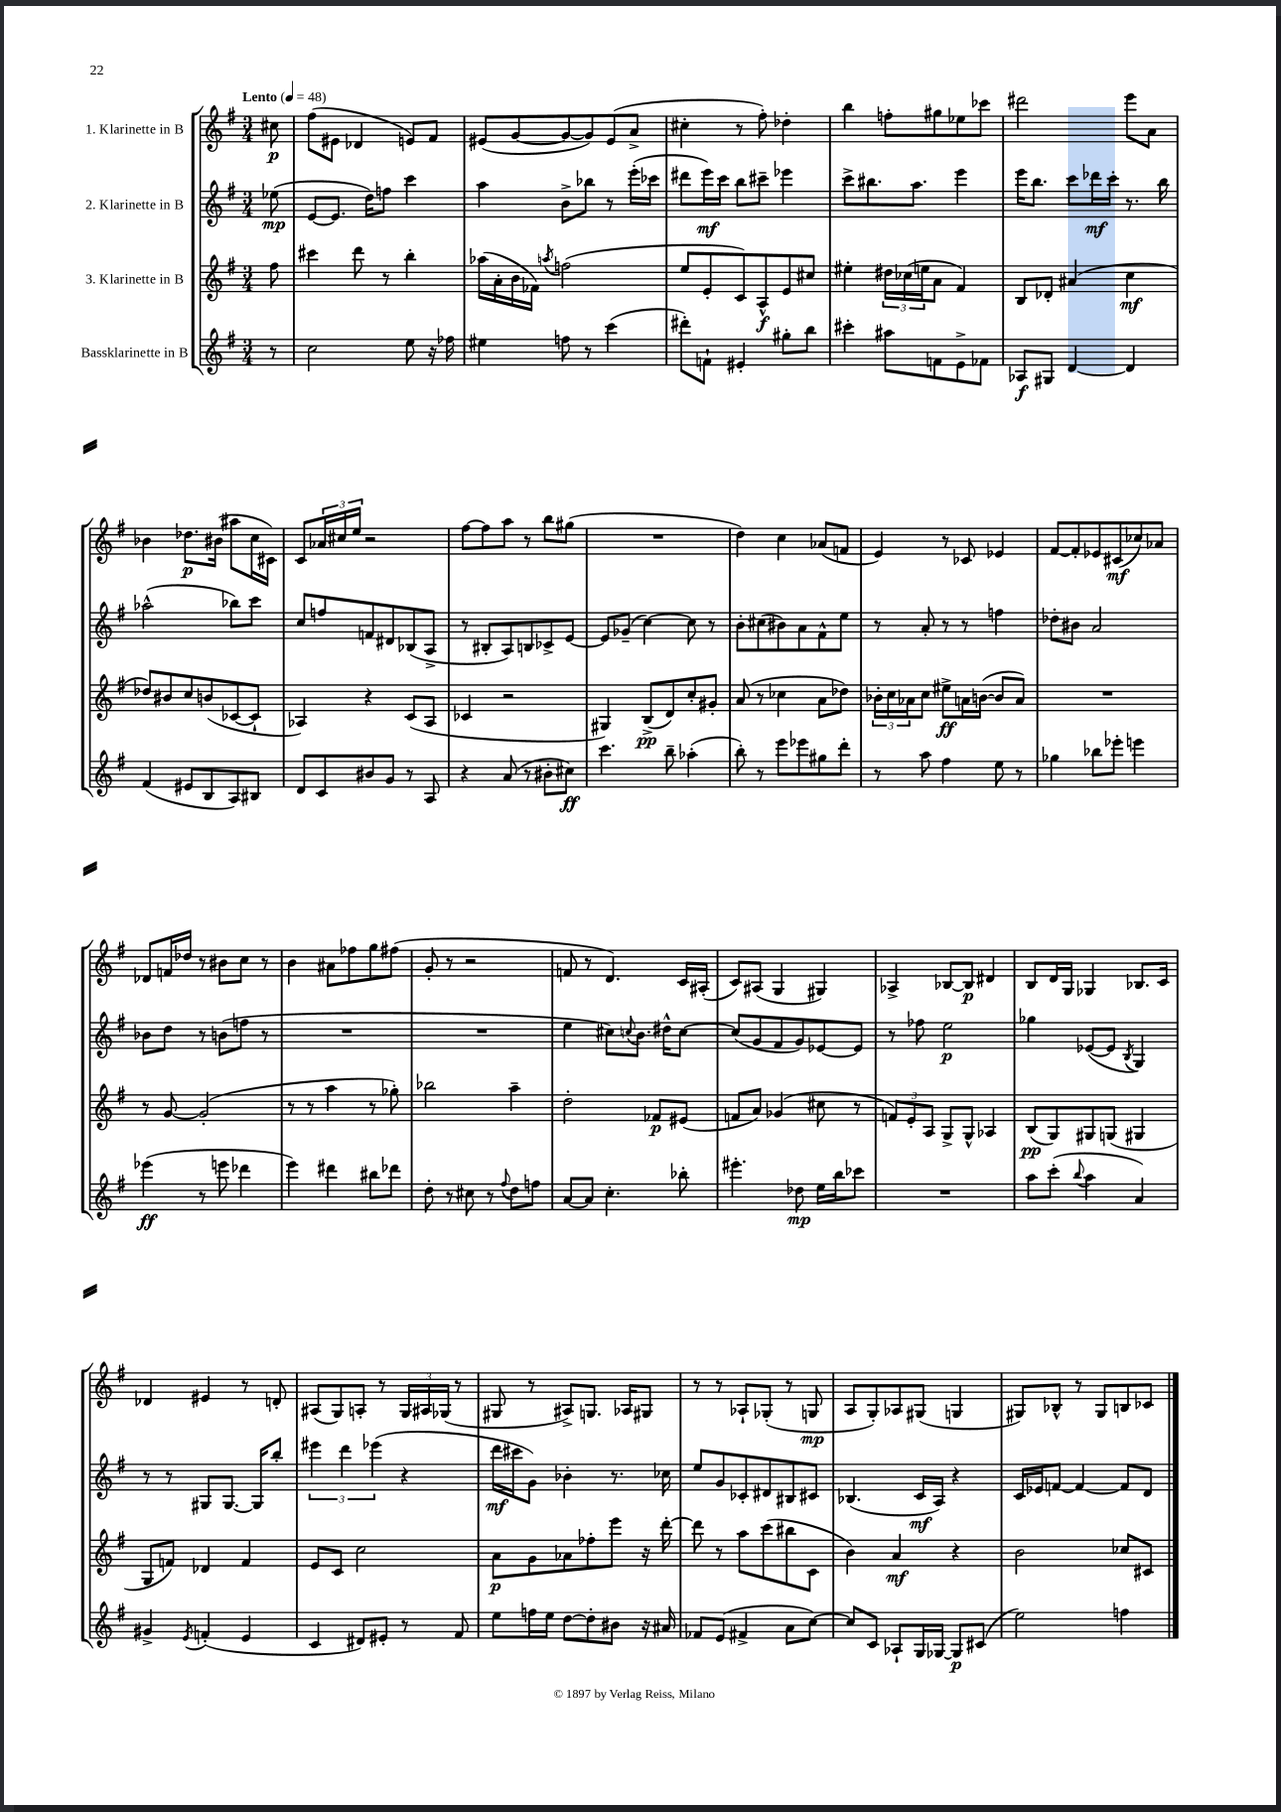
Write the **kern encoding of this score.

**kern	**kern	**kern	**kern
*staff4	*staff3	*staff2	*staff1
*clefG2	*clefG2	*clefG2	*clefG2
*k[f#]	*k[f#]	*k[f#]	*k[f#]
*M3/4	*M3/4	*M3/4	*M3/4
*MM48	*MM48	*MM48	*MM48
8r	8ff#	(8ee-	8cc#
=	=	=	=
2cc	4ccc#	[8e	(8ff#
.	.	8.e]	8e#
.	8ddd	.	4d-
.	.	16dd)	.
.	8r	8ff	.
8ee	4bb'	4ccc	8e)
16r	.	.	8f#
16ff-	.	.	.
=	=	=	=
4ee#	(16aa-	4aa	(8e#
.	16a'	.	.
.	16b	.	[8g
.	16f-)	.	.
.	8qaa	.	.
8ff	(2ff	8b^	8g_
8r	.	8bb-	8g])
(4ccc	.	8r	(8e#
.	.	(16eee'	8a^
.	.	16ccc-	.
=	=	=	=
8ddd#')	8ee	8ddd#	4cc#'
8f`	8e'	16eee)	.
.	.	16ccc	.
4e#'	8c)	8bb	8r
.	8A^^	8ccc#~	8ff#')
8gg#'	8e	4eee-	4dd-'
8bb	8cc#	.	.
=	=	=	=
4ccc#'	4ee#'	8ccc^	4bb
.	.	8.bb#	.
8aa#	24dd#	.	8ff'
.	(24cc-	.	.
.	.	8.aa	.
.	24ee	.	.
8f	8a	.	8gg#
8e^	4f#)	4eee	8ee-
8f-	.	.	8ccc-
=	=	=	=
8A-	8B	16eee	2ddd#
.	.	8.bb	.
8G#	8d-'	.	.
[4d	(4a#	8ccc	.
.	.	16ddd-	.
.	.	16ccc'	.
4d]	4cc	8.r	8eee
.	.	.	8a
.	.	16bb	.
=	=	=	=
(4f#	8dd-)	(2aa-^^	4b-
.	8b#	.	.
8e#	8cc	.	8.dd-
8B	(8b	.	.
.	.	.	(16b#
8A)	[8c-	8bb-)	8aa#
8B#	8c-`]	8ccc	16cc
.	.	.	16c#)
=	=	=	=
8d	4A-)	8cc	8c
8c	.	8ff	24a-
.	.	.	24cc#
.	.	.	24ee
8b#	4r	8f	2r
8g	.	8d#	.
8r	(8c	(8B-	.
8A	8A-	8A^	.
=	=	=	=
4r	4c-	8r	[8ff#
.	.	8B#'	8ff#]
(8a	2r	8A)	8aa
8r	.	8B	8r
8b#'	.	8c-^	8bb
8cc#)	.	[8e	(8gg#
=	=	=	=
4.ccc	4G#)	8e]	2.r
.	.	(8g-~	.
.	(8B^	[4cc)	.
8bb~	8d)	.	.
(4aa-'	8cc'	8cc]	.
.	8g#'	8r	.
=	=	=	=
8bb')	(8a	8b'	4dd)
8r	8r	(8cc#	.
8eee	4cc-	8b#)	4cc
8eee-	.	8a	.
8gg#	8a	8f#^^	(8a-
8ddd'	8dd-)	8ee	8f
=	=	=	=
8r	24b-'	8r	4e)
.	24cc	.	.
.	24a-	.	.
8aa	8cc	8a'	.
4ff#	8ee#^	8r	8r
.	16a	8r	8c-
.	([16b	.	.
8ee	8b]	4ff	4e-
8r	8a)	.	.
=	=	=	=
4gg-	2.r	8dd-'	[8f#
.	.	8b#	8f#']
8bb-	.	2a	8e-
8eee-'	.	.	(8c#
4eee	.	.	8cc-)
.	.	.	8a-
=	=	=	=
(4eee-	8r	8b-	8d-
.	[8g	8dd	16f
.	.	.	16dd-
8r	(2g']	8r	8r
8eee	.	(8b	8b#
4ddd-	.	8ff	8cc
.	.	8r	8r
=	=	=	=
4eee)	8r	2.r	4b
.	8r	.	.
4ddd#	4aa	.	8a#
.	.	.	8ff-
8bb#	8r	.	8gg
8ddd-	8gg-')	.	(8ff#
=	=	=	=
8dd'	2bb-	2.r	8g'
8r	.	.	8r
8cc#	.	.	2r
8r	.	.	.
8qqff#	.	.	.
8dd	4aa~	.	.
8ff	.	.	.
=	=	=	=
[8a	2dd'	4ee	8f
8a]	.	.	8r
4.cc'	.	8cc#)	4.d)
.	.	8qqcc	.
.	.	8.b	.
.	8f-	.	.
.	.	16dd#^^	.
8bb-'	(8e#	[8cc	16c
.	.	.	(16A#'
=	=	=	=
4.eee#'	8f	(8cc]	8c)
.	8a)	8g	(8A#
.	(4g-	8f#	4G
8dd-	.	8g)	.
16ee	8cc#	[8e-	4G#)
16bb	.	.	.
8ccc-	8r	8e-]	.
=	=	=	=
2.r	12f)	8r	4A-^
.	12e'	.	.
.	.	8ff-	.
.	12A	.	.
.	8G^	2ee	[8B-
.	8G^^	.	8B-]
.	4A-	.	4d#
=	=	=	=
8aa	(8B	4gg-	8B
(8ccc'	8G)	.	16d
.	.	.	16G
8qqbb	.	.	.
4aa	8G#	([8e-	4G-
.	(8G	8e-]	.
.	.	8qB	.
4a)	4G#	4G)	8.B-
.	.	.	16c
=	=	=	=
4g#^	8G	8r	4d-
.	8f)	8r	.
8qe	.	.	.
(4f'	4d-	8G#	4e#
.	.	[8.G#	.
4e	4f	.	8r
.	.	16G#]	.
.	.	8bb'	8d'
=	=	=	=
4c	8e	6eee#	(8A#
.	8c	.	8G)
.	.	6ddd	.
8d#)	2cc	.	8A'
.	.	(6eee-	.
8e#'	.	.	8r
8r	.	4r	24G
.	.	.	24A#
.	.	.	(24G-
8f#	.	.	8r
=	=	=	=
8ee	8a	16ddd	8G#
.	.	16ccc#	.
16ff	8g	8g)	8r
16ee	.	.	.
[8dd	8a-	4b-'	8A#^)
8dd']	8ff-'	.	8.G
8b#	8eee	8.r	.
.	.	.	16A-
16r	16r	.	8G#
16a#	[16ddd'	16cc-	.
=	=	=	=
8f-	8ddd]	8ee	8r
(8e	8r	8g	8r
4f#^	8aa	8c-'	8A-`
.	(8ccc	8d#	(8G-'
8a	8bb#	8B#	8r
[8cc)	8c	8c#	8G
=	=	=	=
8cc]	4b)	(4.B-	8A
8c	.	.	8G')
8A-`	4a	.	8A-
16G	.	16c	(8G#
[16G-	.	16A)	.
8G-]	4r	4r	4G
(8c#	.	.	.
=	=	=	=
2ee)	2b	16c	8G#)
.	.	16e-	.
.	.	[8f	8B-^^
.	.	4f_	8r
.	.	.	8G#
4ff	8cc-	8f]	8B
.	8c#	8d	8c-
==	==	==	==
*-	*-	*-	*-
